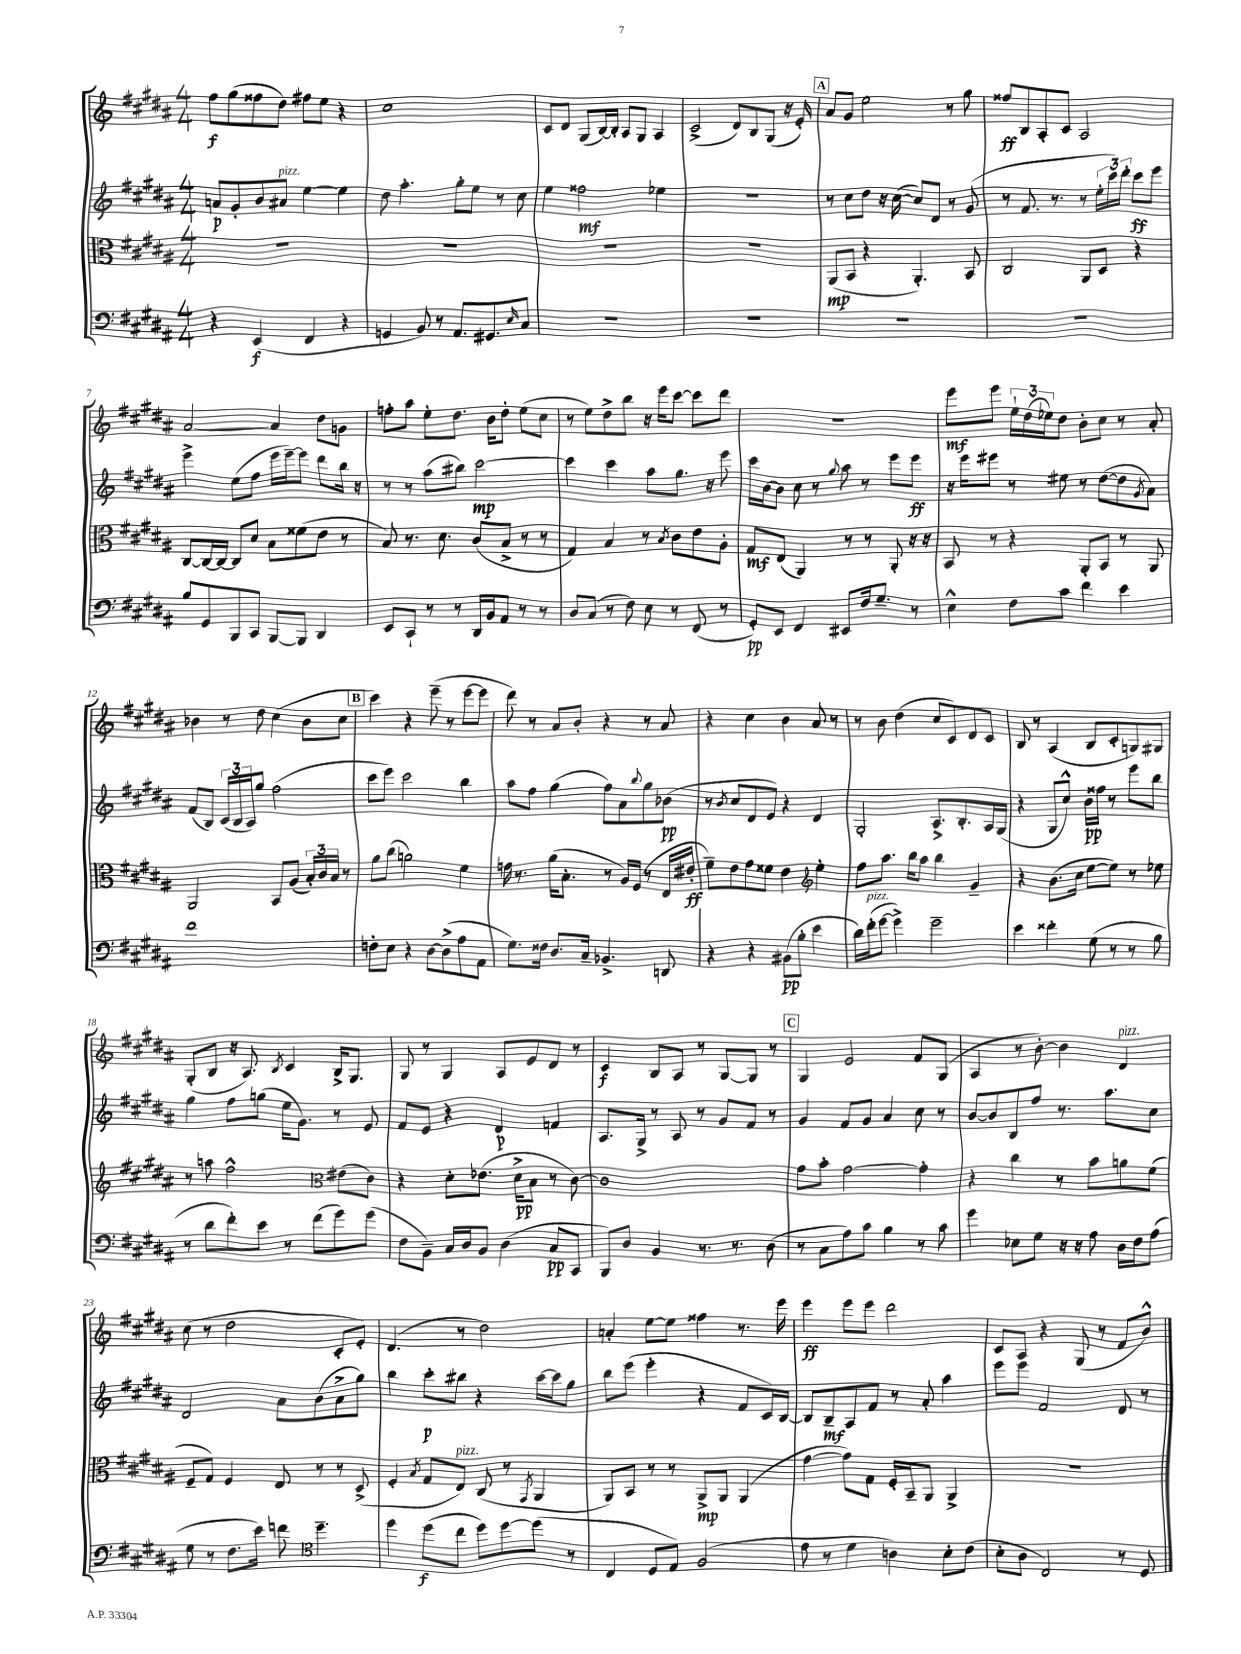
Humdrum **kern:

**kern	**kern	**kern	**kern
*staff4	*staff3	*staff2	*staff1
*clefF4	*clefC3	*clefG2	*clefG2
*k[f#c#g#d#a#]	*k[f#c#g#d#a#]	*k[f#c#g#d#a#]	*k[f#c#g#d#a#]
*M4/4	*M4/4	*M4/4	*M4/4
4r	1r	8a/L	8ff#\L
.	.	8g#'/	(8gg#\
(4EE/	.	8b/	8ff##\
.	.	8a#/J	8dd#\J)
4FF#/	.	[4ee\	8ff#\L
.	.	.	8ee\J
4r	.	4ee\]	4r
=	=	=	=
4GG/	1r	8dd#\	1cc#
.	.	4.aa#'\	.
8BB/)	.	.	.
8r	.	.	.
8.AA#/L	.	8gg#'\L	.
.	.	8ee\J	.
8.GG#/	.	.	.
.	.	8r	.
16qqE/	.	.	.
8C#/J	.	8cc#\	.
=	=	=	=
1r	1r	4ee\	8c#/L
.	.	.	8d#/J
.	.	2ff##\	(8G#/L
.	.	.	[16B/L)
.	.	.	16B'/]JJ
.	.	.	8A#/L
.	.	.	8G#/J
.	.	4ee-\	4A#/
=	=	=	=
1r	1r	1r	(2c#^/
.	.	.	8d#/L)
.	.	.	8B/
.	.	.	(8G#/J
.	.	.	16r
.	.	.	16e'/)
=	=	=	=
1r	(8AA#/L	8r	8a#/L
.	8BB/J	8cc#\L	8g#/J
.	4r	8dd#\J	2ee\
.	.	16r	.
.	.	([16cc#\	.
.	4.AA#'/)	8cc#/]L)	.
.	.	8d#/J	.
.	.	8r	8r
.	8BB/	(8g#/	8gg#\
=	=	=	=
1r	2C#/	8r	8ff##/L
.	.	8.f#/	8B/
.	.	.	8A#'/
.	.	8.r	.
.	.	.	8c#/J
.	8AA#/L	8r	2A#/
.	8D#/J	24ee'\LL	.
.	.	24ccc#\)	.
.	.	24ddd#'\JJ	.
.	4r	8ccc#\L	.
.	.	8eee\J	.
=	=	=	=
8B/L	[8C#/L	4eee^\	[2a#/
8GG#/	16C#/_L	.	.
.	16C#/_JJ	.	.
8BBB/	8C#/]L	(8ee\L	.
8CC#/J	8d#/J	8ff#\J	.
[8BBB/L	8B\L	16eee\LL	4a#/]
.	.	[16eee~\J)	.
8BBB/]J	(8f##\	8eee\]J	.
4DD#/	8e\J	8ddd#\L	8dd#\L
.	8r	16bb\Jk	8g\J
.	.	16r	.
=	=	=	=
8EE/L	8B/)	8r	8ff'\L
8CC#`/J	8.r	8r	8aa#\J
8r	.	(8aa#\L	8ee'\L
.	8.d#\	.	.
8r	.	8bb#\J)	8.dd#\J
16DD#/LL	(8c#/L	[2ccc#\	.
16BB/J	.	.	16b\LK
8AA#/J	8B^/J	.	8dd#'\J
8r	8r	.	(8ee\L
8r	8r	.	8cc#\J
=	=	=	=
8D#/L	4G#/)	4ccc#\]	8r
(8C#/J	.	.	8ee\L)
8r	4B/	4ccc#\	8dd#^\
8F#\)	.	.	8bb\J
8E\	8r	8aa#\L	16r
.	.	.	16eee\LK
.	8qB/	.	.
8r	8c#\L	8.gg#\J	[8ccc#\J
(8FF#/	8e\	.	8ccc#\]L
.	.	16r	.
8r	8A#'\J	8eee\	8ddd#\J
=	=	=	=
8GG#'/L)	8G#/L	16ccc#\LL	1r
.	.	[16b\J	.
8EE/J	(8E/J	8b\]J	.
4FF#/	4AA#/)	8cc#\	.
.	.	8r	.
.	.	8qqgg#/	.
8EE#/L	8r	8aa#\	.
16F#/k	8r	8r	.
8.G#~/J	.	.	.
.	8AA#'/	8eee\L	.
8r	16r	8eee\J	.
.	16r	.	.
=	=	=	=
4E^^\	8BB/	16r	8eee\L
.	.	16eee\LK	.
.	8r	8eee#\J	8eee\J
8F#\L	4r	8r	24ee`\LL
.	.	.	(24dd#\
.	.	.	24ee-\J)
8c#\J	.	8ee#\	8dd#\J
4f#\	8AA#'/L	8r	8b'\L
.	8BB/J	([8dd#\L	8cc#\J
4e\	8r	8dd#\]	8r
.	.	8qg#/	.
.	8AA#/	8a#\J)	8a#'/
=	=	=	=
1f#	2AA#/	(8f#/L	4b-\
.	.	8B/J)	.
.	.	(24c#/LL	8r
.	.	24B/	.
.	.	24A#/J)	.
.	.	8gg#/J	8dd#\
.	8BB/L	(2ff#\	(4cc#\
.	(8A#/J	.	.
.	24B'/LL)	.	8b-\L
.	24c#/	.	.
.	24B/JJ	.	.
.	8r	.	8cc#\J
=	=	=	=
8F'\L	8a#\L	8ccc#\L	4ccc#\)
8E\J	(8cc#\J	8eee\J)	.
4r	2a\)	2ccc#\	4r
[8D#\L	.	.	(8eee~\
(8D#^\]	.	.	8r
8A#\	4f#\	4bb\	[8eee\L
8AA#\J	.	.	8eee\]J
=	=	=	=
8.G#\L)	16g\	8aa#\L	8ddd#\)
.	8.r	.	.
.	.	8ff#\J	8r
16F##\Jk	.	.	.
8.D#/L	(16a#\LK	(4gg#\	8a#/L
.	8.B'\J	.	.
.	.	.	8b'/J
16C#~/Jk	.	.	.
4.BB-^/	8r	8ff#\L)	4r
.	16A#/LL)	8a#\	.
.	(16F#/JJ	.	.
.	.	8qqbb/	.
.	8r	8gg#\	8r
8DD/	16E/LL	(8b-\J	8a#/
.	16e#'/JJ	.	.
=	=	=	=
4r	8f#~\L)	8r	4r
.	.	8qb/	.
.	8e\	8cc#/L	.
4r	8g#\	8d#/	4cc#\
.	8f##\J	8e/J)	.
(8BB#\L	4e\	4r	4b\
8B'\J	.	.	.
*	*clefG2	*	*
4e\	4ee'\	4d#/	8a#/
.	.	.	8r
=	=	=	=
16d#\LL)	8ff#\L	2G#'/	8r
(16f#'\J	.	.	.
[8g#\J	8.aa#\J	.	8b\
4g#^\])	.	.	(4dd#\
.	16bb\LK	.	.
.	8aa#\J	.	.
2g#~\	4bb\	8.A#^/L	8cc#/L
.	.	.	8c#/)
.	.	8.B'/	.
.	4g#~/	.	8d#/
.	.	16A#/L	8c#/J
.	.	(16G#/JJ	.
=	=	=	=
4e\	4r	4r	8B/
.	.	.	8r
4f##'\	(8.b\L	8G#/L	(4A#/
.	.	8cc#^^/J)	.
.	16cc#\Jk	.	.
(8G#\	[8ee\L	16b\LL	8B/L
.	.	16ff##\JJ	.
8r	8ee\]J)	8r	8c#'/
8r	8r	8eee\L	8G/)
8B\	8ee-\	8bb\J	8G#/J
=	=	=	=
8r	8r	4gg#\	(8G#'/L
8d#\L	8aa\	.	8B/J
8f#'\)	2ff#^^\	8ff#\L	16r
.	.	.	8.A#/)
8e\J	.	(8gg\J	.
.	.	.	8qB/
8r	.	16ee\LK	4c#/
.	.	8.g#\J)	.
(8f#\L	.	.	.
*	*clefC3	*	*
8g#\)	(8e#\L	8r	16B^/LK
.	.	.	8.G#/J
(8g#\J	8c#\J)	8e/	.
=	=	=	=
8F#\L	4r	8f#/L	8G#/
8BB~\J)	.	8e/J	8r
16C#/LL	8d#'\L	4r	4G#/
16D#/J	.	.	.
8BB/J	(8.e-\J	.	.
(4D#\	.	4d#/	8A#/L
.	16d#^\LK	.	.
.	8B\J	.	8e/
8C#/L	8r	4f/	8d#/J
8CC#/J	[8c#\)	.	8r
=	=	=	=
8BBB/L)	1c#]	8.A#/L	4c#/
8D#/J	.	.	.
.	.	16G#^/Jk	.
4BB/	.	8r	8B/L
.	.	8A#/	8A#/J
8.r	.	8r	8r
.	.	8g#/L	[8G#/L
8.r	.	.	.
.	.	8f#/J	8G#/]J
(8D#\	.	8r	8r
=	=	=	=
8r	8g#\L	4g#/	4G#/
8C#\L	8b'\J	.	.
8A#\)	[2g#\	8f#/L	2e/
8c#\J	.	8g#/J	.
4B\	.	4a#/	.
8r	4g#'\]	8cc#\	8f#/L
8c#\	.	8r	(8G#/J
=	=	=	=
4g#\	4r	[8b/L	4A#/
.	.	8b/]	.
8E-\L	4cc#\	8B/	8r
8G#\J	.	8ff#/J	[8b'\)
16r	8r	8.r	4b\]
16r	.	.	.
8A#\	8b\L	.	.
.	.	8.aa#\L	.
16D#\LL	8a\	.	4d#/
16F#\J	.	.	.
(8A#\J	(8f#\J	8cc#\J	.
=	=	=	=
8G#\	8F#~/L	2d#/	(8cc#\
8r	8G#/J)	.	8r
8.F#\L	4F#/	.	2dd#\
16e\Jk)	.	.	.
8f\	8E/	8a#\L	.
*clefC4	*	*	*
4.dd#~\	8r	(8b\	.
.	8r	8a#^\	8c#'/L
.	(8D#^/	8gg#\J)	8e'/J)
=	=	=	=
4dd#\	4F#'/	4bb\	(4.d#/
.	8qB/	.	.
(8dd#\L	8G#/L	8ccc#'\L	.
8cc#\J	8E/J)	8bb#\J	8r
8dd#\L)	(8C#/	4r	2dd#\)
[8dd#\	8r	.	.
.	8qGG#/	.	.
(8dd#\]J	4AA#/	[16ccc#\LL	.
.	.	16ccc#\]J	.
8r	.	8gg#\J	.
=	=	=	=
4C#/	8AA#/L)	8bb\L	4a'/
.	8BB/J	(8eee\J	.
8D#/L	8r	4eee'\	[8ee\L
8E/J)	8r	.	8ee\]J
(2F#/	8AA#^/L	4r	4ff##\
.	8AA#/J	.	.
.	(4AA#/	8f#/L	8.r
.	.	16c#/L)	.
.	.	[16B/JJ	16eee\
=	=	=	=
8e\	[4g#\	8B/]L	4eee\
8r	.	8B~/	.
4d#\	8g#\]L)	8A#/	8eee\L
.	8G#\J	8f#/J	8eee\J
4A\)	16F#'/LL	8r	2ddd#\
.	16BB~/J	.	.
.	8AA#/J	8a#'/	.
8B'\L	4AA#^/	4aa#\	.
(8c#\J	.	.	.
=	=	=	=
8B'\L	1r	8eee\L	8c#/L
8A#\J	.	8eee\J	8A#/J
2C#/)	.	2f#/	4r
.	.	.	(8G#/
.	.	.	8r
8r	.	8d#/	8f#/L
8D#/	.	8r	8b^^/J)
==	==	==	==
*-	*-	*-	*-
